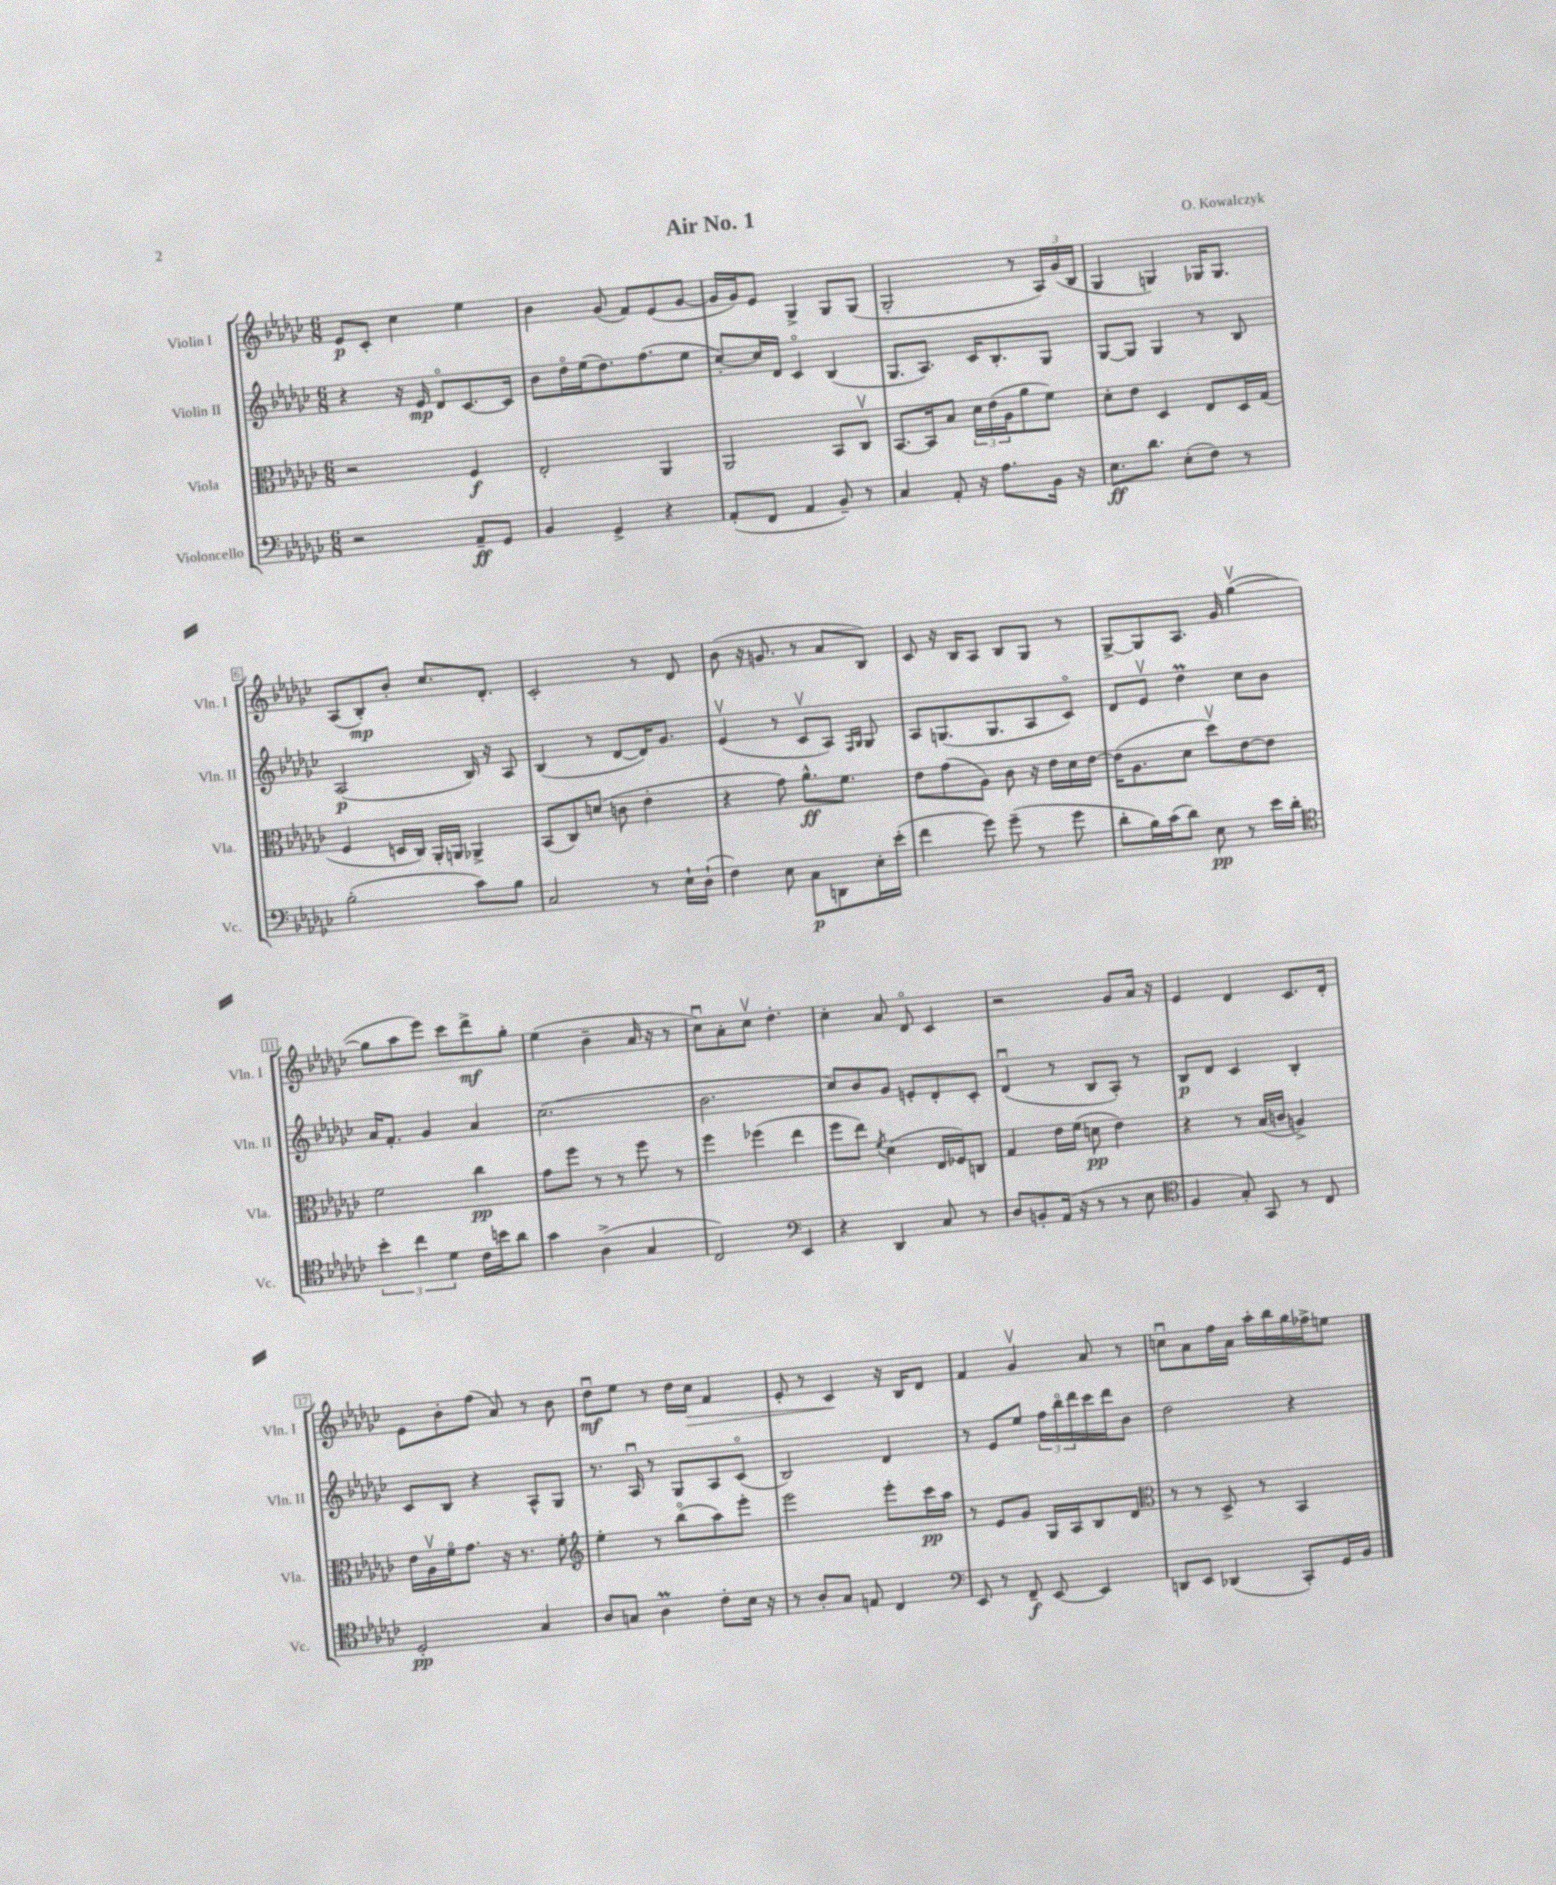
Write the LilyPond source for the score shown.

\header { title = "Air No. 1" composer = "O. Kowalczyk" }
<<
\new StaffGroup <<
\new Staff = "s0" \with { instrumentName = "Violin I" shortInstrumentName = "Vln. I" } {
    \clef treble \key ges \major \numericTimeSignature \time 6/8
    ees'8\p ces'8-. ces''4 ees''4 |
    bes'4 ges'8( f'8) ees'8( ges'8~ |
    ges'16 ges'16) ees'8 ges4-> ges8 ges8( |
    ges2-. r8 \tuplet 3/2 { aes16) ges'16( bes16 } |
    ges4 g4) ges16 ges8. |
    aes8( bes8-.\mp) bes'8-. ces''8. des'8.-. |
    ces'2-. r8 des'8 |
    bes'8( r16 g'8. r8 aes'8 bes8) |
    ces'8 r16 bes16 aes8 bes8 ges8 r8 |
    ges8~-> ges8 aes8. ges'16 ges''4~\upbow( |
    ges''8 aes''8 ees'''8) ces'''8 des'''8->\mf ges''8-. |
    ees''4( bes'4-- aes'16 r16 r8 |
    ces''8\downbow) aes'8-. ces''8\upbow des''4.-. |
    ces''4-. aes'8 des'8\flageolet ces'4 |
    r2 ges'8 aes'16 r16 |
    ees'4 des'4 ces'8. des'16-. |
    ees'8 bes'8-. f''8( aes'8) r8 bes'8 |
    des''8\downbow\mf ees''8 r8 des''16 ces''16\> f'4 |
    ees'8-. r8 ces'4\! r16 bes16 des'8 |
    f'4 ges'4\upbow aes'8 r8 |
    c''8\downbow aes'8 f''16 aes'16 aes''16-. bes''16 ges''16 fes''16-> e''8 \bar "|." |
}
\new Staff = "s1" \with { instrumentName = "Violin II" shortInstrumentName = "Vln. II" } {
    \clef treble \key ges \major \numericTimeSignature \time 6/8
    r4 r16 ees'16\mp des'8\flageolet ces'8.~ ces'16 |
    bes'8 des''16\flageolet ees''16( des''8.) f''8.( ees''8 |
    ces''8~-.) ces''16 des'16 ces'4\flageolet bes4( |
    ges8. aes8.) ces'16 bes8.-. ges8 |
    ges8~ ges8 ges4 r8 bes8 |
    aes2\p( bes16) r16 aes8 |
    bes4( r8 des'8~ des'16) ges'8. |
    ees'4\upbow( r8 ces'8\upbow aes8) \grace { f16 ges16 } ges8 |
    aes8 g8.( g8. aes8 ces'8\flageolet) |
    des'8 ees'8\upbow des''4\prall ces''8 bes'8 |
    aes'16 f'8.-. ges'4 aes'4 |
    ces''2.( |
    bes'2. |
    ces''8) bes'8 ges'8 e'8-. des'8-. ces'8-. |
    des'4\downbow( r8 bes8 aes8-.) r8 |
    bes8\p des'8 ces'4 bes4-. |
    ces'8 bes8 r4 aes8-^ ges8 |
    r8. aes16\downbow r8 ges8 aes8 ces'8\flageolet( |
    bes2) des'4 |
    r8 ees'8 ees''8 \tuplet 3/2 { f''16 bes''16\flageolet des'''16 } ces'''16 des'''16 bes'8 |
    des''2 r4 \bar "|." |
}
\new Staff = "s2" \with { instrumentName = "Viola" shortInstrumentName = "Vla." } {
    \clef alto \key ges \major \numericTimeSignature \time 6/8
    r2 f4\f |
    ees2-. aes,4 |
    aes,2 bes,8 ces8\upbow |
    bes,8.~ bes,16 bes8 \tuplet 3/2 { des'16 ees'16( aes16 } aes'8 f'8) |
    des'8-. ees'8 des4 ees8 des16 ges16( |
    f4 d16 ces16) aes,16-. a,16 aes,4-> |
    bes,8( ces8) d'8( c'8 ees'4-. |
    r4 ges'8) aes'8.-^\ff f'8. |
    ees'8 ges'8( aes8) ces'8 r16 ees'16 des'16 ees'16~ |
    ees'16( aes8. des'8 des''8\upbow) ees'8~ ees'8 |
    f'2 ces''4\pp |
    ges'8 f''8 r8 r8 f''8 r8 |
    f''4 fes''4( ees''4 |
    f''8 ees''8) \acciaccatura { f'8 } des'4( ees16 fes16) c8 |
    ges4 ees'16 f'16( d'8\pp ees'4) |
    r4 r8 bes16( c'16 a4->) |
    ees'16 aes16\upbow f'16\flageolet ges'8. r16 r8. f'8-. |
    \clef treble ees''4-. r8 bes''8\flageolet( aes''8) ees'''8-. |
    ees'''2 ees'''8-. ces'''16\pp aes''16 |
    r8 ees'8 ges'8 ges16 aes16 bes8 des'8 |
    \clef alto r8 r8 des8-> r8 bes,4 \bar "|." |
}
\new Staff = "s3" \with { instrumentName = "Violoncello" shortInstrumentName = "Vc." } {
    \clef bass \key ges \major \numericTimeSignature \time 6/8
    r2 aes,8--\ff ges,8 |
    bes,4 ges,4-> r4 |
    aes,8-.( f,8 aes,4 bes,8--) r8 |
    ces4 aes,8-. r16 aes8. bes,16 r16 |
    ees8.\ff des'8. ees8-.( f8) r8 |
    bes2-.( ces'8) bes8 |
    ces2 r8 ees16-! des16-!( |
    f4) ees8 ces8\p d,8 ees16-. ees'16-.( |
    f'4 ges'8) ges'8--( r8 ges'8 |
    des'8-. bes16) ces'16( des'8) ees8\pp r8 ees'16 des'16-. |
    \clef tenor \tuplet 3/2 { bes'4-. ces''4 des'4 } ces'16 b'16 aes'8 |
    ges'4 aes4->( ges4 |
    ces2) \clef bass ees,4 |
    r4 des,4 ces8 r8 |
    des8 b,8-. aes,16( r16 r8 r8 ees8 |
    \clef tenor f4 ges8-.) ges,8 r8 ces8 |
    des2-.\pp ges4 |
    aes8 g8 aes4\prall ces'8-. bes16 r16 |
    r8 aes8-. ges8 e8 ces4 |
    \clef bass ees,8 r8 f,8--\f ees,8~ ees,4 |
    d,8 ees,8 des,4( ces,8-.) ges,16 bes,16 \bar "|." |
}
>>
>>
\layout { \context { \Score \override BarNumber.stencil = #(make-stencil-boxer 0.1 0.3 ly:text-interface::print) } }
